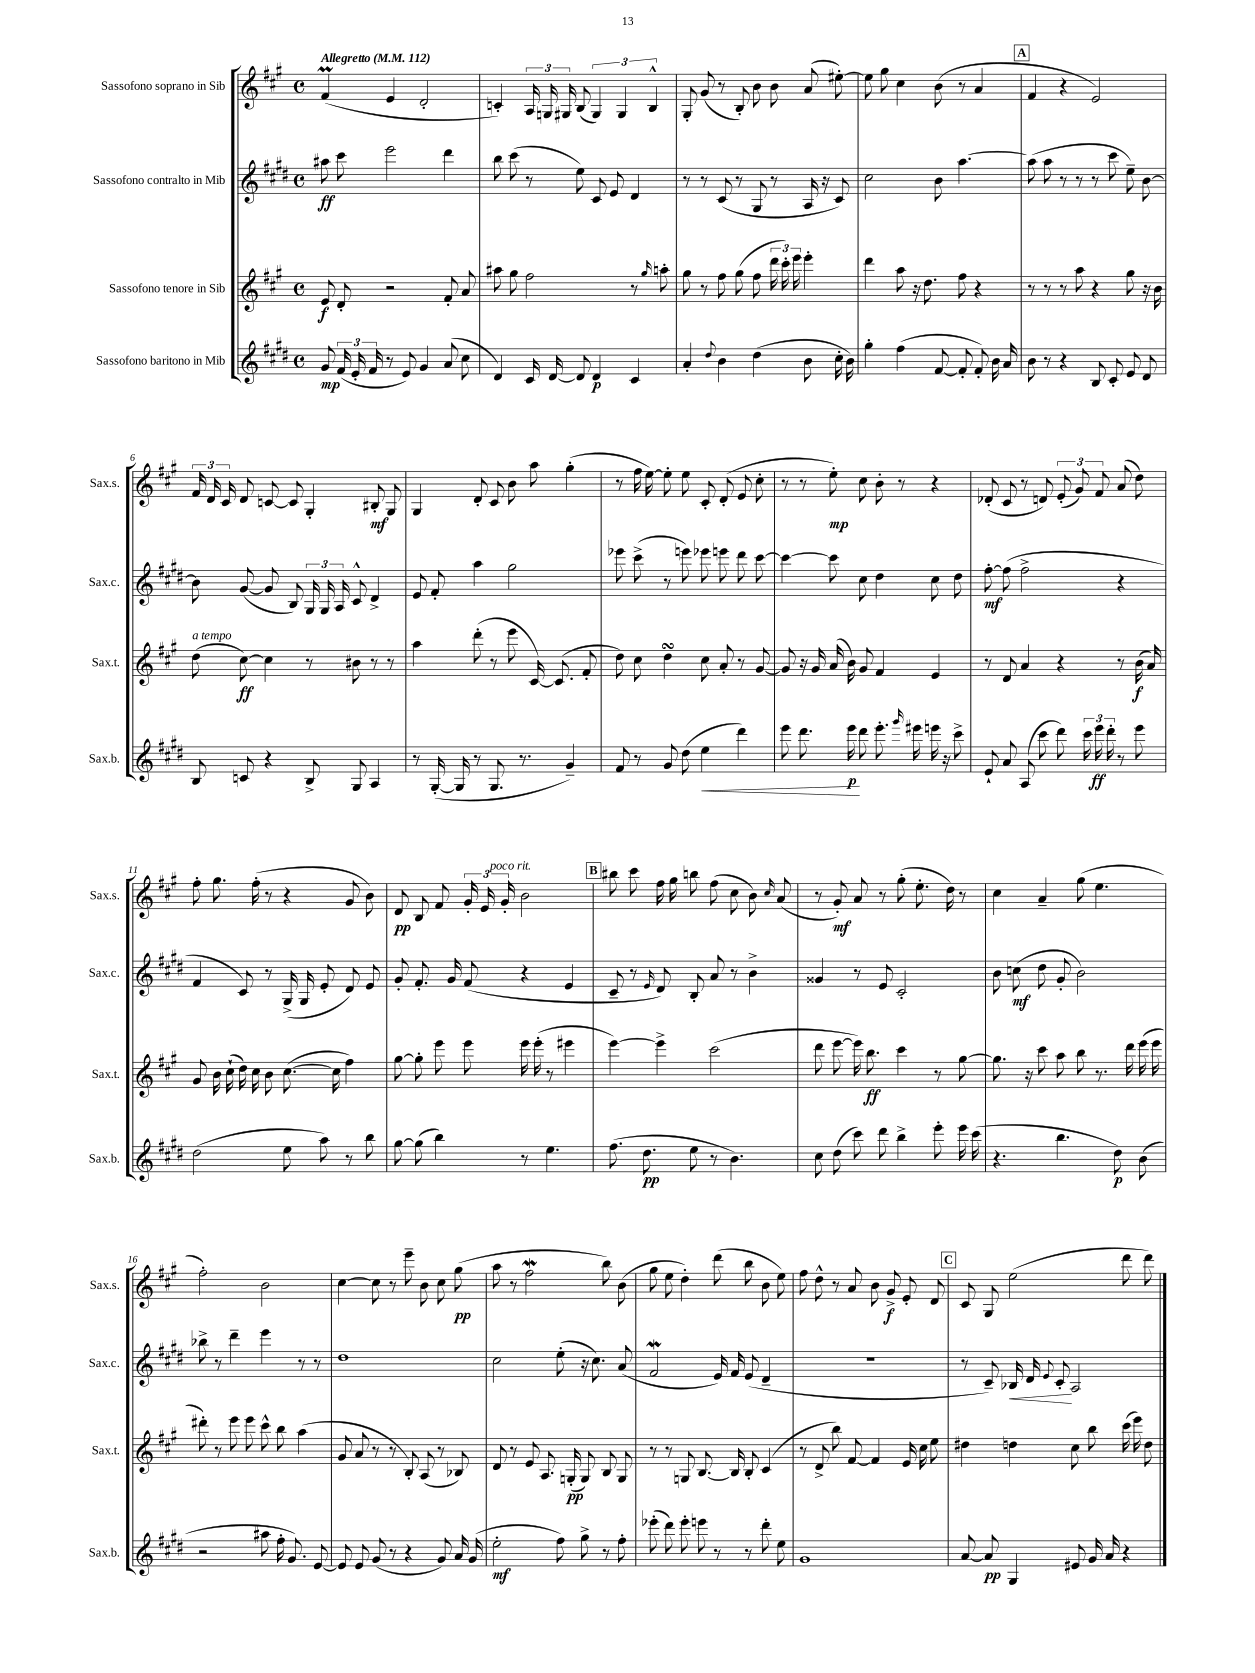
<<
\new StaffGroup <<
\new Staff = "s0" \with { instrumentName = "Sassofono soprano in Sib" shortInstrumentName = "Sax.s." } {
    \clef treble \key a \major \defaultTimeSignature \time 4/4 \tempo "Allegretto" 4 = 112
    \autoBeamOff fis'4\prall( e'4 d'2-. |
    c'4-.) \tuplet 3/2 { a16 g16 gis16 } b8( \tuplet 3/2 { gis4) gis4 b4-^ } |
    gis8-. gis'8( r8 b8-.) b'8 b'8 a'8( eis''8~-.) |
    eis''8 gis''8 cis''4 b'8( r8 a'4 |
    \mark \markup { \box "A" } fis'4 r4 e'2) |
    \tuplet 3/2 { fis'16 d'16 cis'16 } d'8 c'8~ c'8 gis4-. bis8-.\mf gis8 |
    gis4 d'8-. cis'8 b'8 a''8 gis''4-.( |
    r8 fis''16 e''16~) e''8-. e''8 cis'8-. d'8-.( e'8 cis''8-. |
    r8 r8 e''8-.\mp) cis''8 b'8-. r8 r4 |
    des'8-.( cis'8 r8 d'8) \tuplet 3/2 { e'8-.( gis'8) fis'8 } a'8( d''8) |
    fis''8-. gis''8. fis''16-.( r8 r4 gis'8 b'8) |
    d'8\pp b8 fis'8 \tuplet 3/2 { gis'16-. e'16 gis'16-.^\markup { \italic "poco rit." } } b'2 |
    \mark \markup { \box "B" } bis''8 cis'''8 fis''16 gis''16 b''8 fis''8( cis''8 b'8) \grace { cis''16 } a'8( |
    r8 gis'8-.\mf) a'8 r8 gis''8-.( e''8.-. d''16) r8 |
    cis''4 a'4-- gis''8( e''4. |
    fis''2-.) b'2 |
    cis''4~ cis''8 r8 e'''8-- b'8 cis''8 gis''8\pp( |
    a''8 r8 fis''2\mordent b''8) b'8( |
    gis''8 e''8 d''4-.) d'''8( b''8 b'8 e''8) |
    fis''8 d''8-^ r8 a'8 b'8 gis'8->\f e'8-. d'8 |
    \mark \markup { \box "C" } cis'8 gis8 e''2( d'''8 d'''8) \bar "|." |
}
\new Staff = "s1" \with { instrumentName = "Sassofono contralto in Mib" shortInstrumentName = "Sax.c." } {
    \clef treble \key e \major \defaultTimeSignature \time 4/4
    \autoBeamOff ais''8\ff cis'''8 e'''2 dis'''4 |
    b''8 cis'''8( r8 e''8) cis'8 e'8 dis'4 |
    r8 r8 cis'8( r8 gis8 r8 a16 r16 cis'8) |
    cis''2 b'8 a''4.~ |
    \mark \markup { \box "A" } a''8( a''8 r8 r8 r8 cis'''8 e''8--) b'8~ |
    b'8 gis'8~( gis'8 b8) \tuplet 3/2 { gis16 gis16 a16 } cis'8-^ dis'4-> |
    e'8 fis'8-. a''4 gis''2 |
    ees'''8 cis'''8->( r8 e'''8) ees'''8 e'''8 dis'''8 cis'''8~ |
    cis'''4~ cis'''8 cis''8 dis''4 cis''8 dis''8 |
    fis''8~-.\mf fis''8( fis''2-> r4 |
    fis'4 cis'8) r8 gis16->( gis16 e'8-. dis'8) e'8 |
    gis'8-. fis'8.-. gis'16 fis'8( r4 e'4 |
    \mark \markup { \box "B" } cis'8-- r8 \grace { e'16 } dis'8) b8-. a'8 r8 b'4-> |
    gisis'4 r8 e'8 cis'2-. |
    b'8 c''8\mf( dis''8 gis'8-. b'2) |
    bes''8-> r8 dis'''4-- e'''4 r8 r8 |
    dis''1 |
    cis''2 e''8-.( r16 cis''8.) a'8( |
    fis'2\mordent e'16) fis'16 e'8( dis'4-- |
    r1 |
    \mark \markup { \box "C" } r8 cis'8--) bes16\< dis'16 \appoggiatura { e'8 } cis'8-.\! a2 \bar "|." |
}
\new Staff = "s2" \with { instrumentName = "Sassofono tenore in Sib" shortInstrumentName = "Sax.t." } {
    \clef treble \key a \major \defaultTimeSignature \time 4/4
    \autoBeamOff e'8\f d'8-. r2 fis'8-. a'8 |
    ais''8 gis''8 fis''2 r8 \grace { gis''16 } a''8-. |
    gis''8 r8 fis''8 gis''8( fis''8 \tuplet 3/2 { d'''16 cis'''16-.) e'''16 } e'''4-. |
    d'''4 a''8 r16 d''8. fis''8 r4 |
    \mark \markup { \box "A" } r8 r8 r8 a''8 r4 gis''8 r16 b'16 |
    d''8^\markup { \italic "a tempo" }( cis''8~\ff) cis''4 r8 bis'8 r8 r8 |
    a''4 d'''8-.( r8 e'''8 cis'16~) cis'8.( fis'8-. |
    d''8) cis''8 d''4\turn cis''8 a'8-. r8 gis'8~ |
    gis'8 r16 gis'16 a'16( b'16) gis'8 fis'4 e'4 |
    r8 d'8 a'4 r4 r8 b'16\f( a'16) |
    gis'8 b'16 cis''16-!( d''16) cis''16 b'8 cis''8.~( cis''16 fis''4) |
    gis''8~ gis''8-. e'''8 e'''8 e'''16 e'''16-.( r8 eis'''4 |
    \mark \markup { \box "B" } e'''4~) e'''4-> cis'''2( |
    d'''8 e'''8~ e'''16) b''8.\ff cis'''4 r8 gis''8~ |
    gis''8. r16 cis'''8 a''8 b''8 r8. d'''16 e'''16( e'''16 |
    dis'''8-.) r8 e'''8 e'''8 cis'''8-^ b''8 a''4( |
    gis'8 a'8 r8 r8 b8-.) a8( r8 bes8) |
    d'8 r8 e'8 a8. g16-.\pp( g8) b8 g8 |
    r8 r8 g8 b8.~ b16 b8-. cis'4( |
    r8 d'8-> b''8) fis'8~ fis'4 e'16 cis''16 e''8 |
    \mark \markup { \box "C" } dis''4 d''4 cis''8 b''8 cis'''16( e'''16) d''8 \bar "|." |
}
\new Staff = "s3" \with { instrumentName = "Sassofono baritono in Mib" shortInstrumentName = "Sax.b." } {
    \clef treble \key e \major \defaultTimeSignature \time 4/4
    \autoBeamOff gis'8\mp \tuplet 3/2 { fis'16( e'16-. fis'16 } r8 e'8) gis'4 a'8( cis''8 |
    dis'4) cis'16 dis'16~ dis'8 dis'4\p cis'4 |
    a'4-. \appoggiatura { dis''8 } b'4 dis''4( b'8 cis''16-. b'16) |
    gis''4-. fis''4( fis'8~ fis'8-. fis'8-.) b'16 a'16 |
    \mark \markup { \box "A" } b'8 r8 r4 b8 cis'8-. e'8 dis'8 |
    b8 c'8 r4 b8-> gis8 a4 |
    r8 gis16~-.( gis16 r8 gis8. r8. gis'4--) |
    fis'8 r8 gis'8 dis''8( e''4\< dis'''4) |
    e'''8 dis'''8. e'''16\p\! dis'''8 e'''8.-. \grace { gis'''16 } eis'''16 e'''16 r16 cis'''8-> |
    e'8-! a'8 a8( cis'''8 dis'''8) \tuplet 3/2 { cis'''16 e'''16\ff dis'''16-. } r8 e'''8 |
    dis''2( e''8 a''8) r8 b''8 |
    gis''8~ gis''8( b''4) r8 e''4. |
    \mark \markup { \box "B" } fis''8.( dis''8.\pp e''8 r8 b'4.) |
    cis''8 dis''8( cis'''8) dis'''8 b''4-> e'''8-. e'''16 cis'''16( |
    r4. b''4. dis''8\p) b'8( |
    r2 ais''8 fis''16-. gis'8.) e'8~ |
    e'8 e'8 gis'8( r8 r4 gis'8) a'16 gis'16( |
    e''2-.\mf fis''8) gis''8-> r8 fis''8-. |
    ees'''8-.( dis'''8) ees'''8-. e'''8 r8 r8 dis'''8-. e''8 |
    gis'1 |
    \mark \markup { \box "C" } a'8~ a'8\pp gis4 eis'8 gis'16 a'16 r4 \bar "|." |
}
>>
>>
